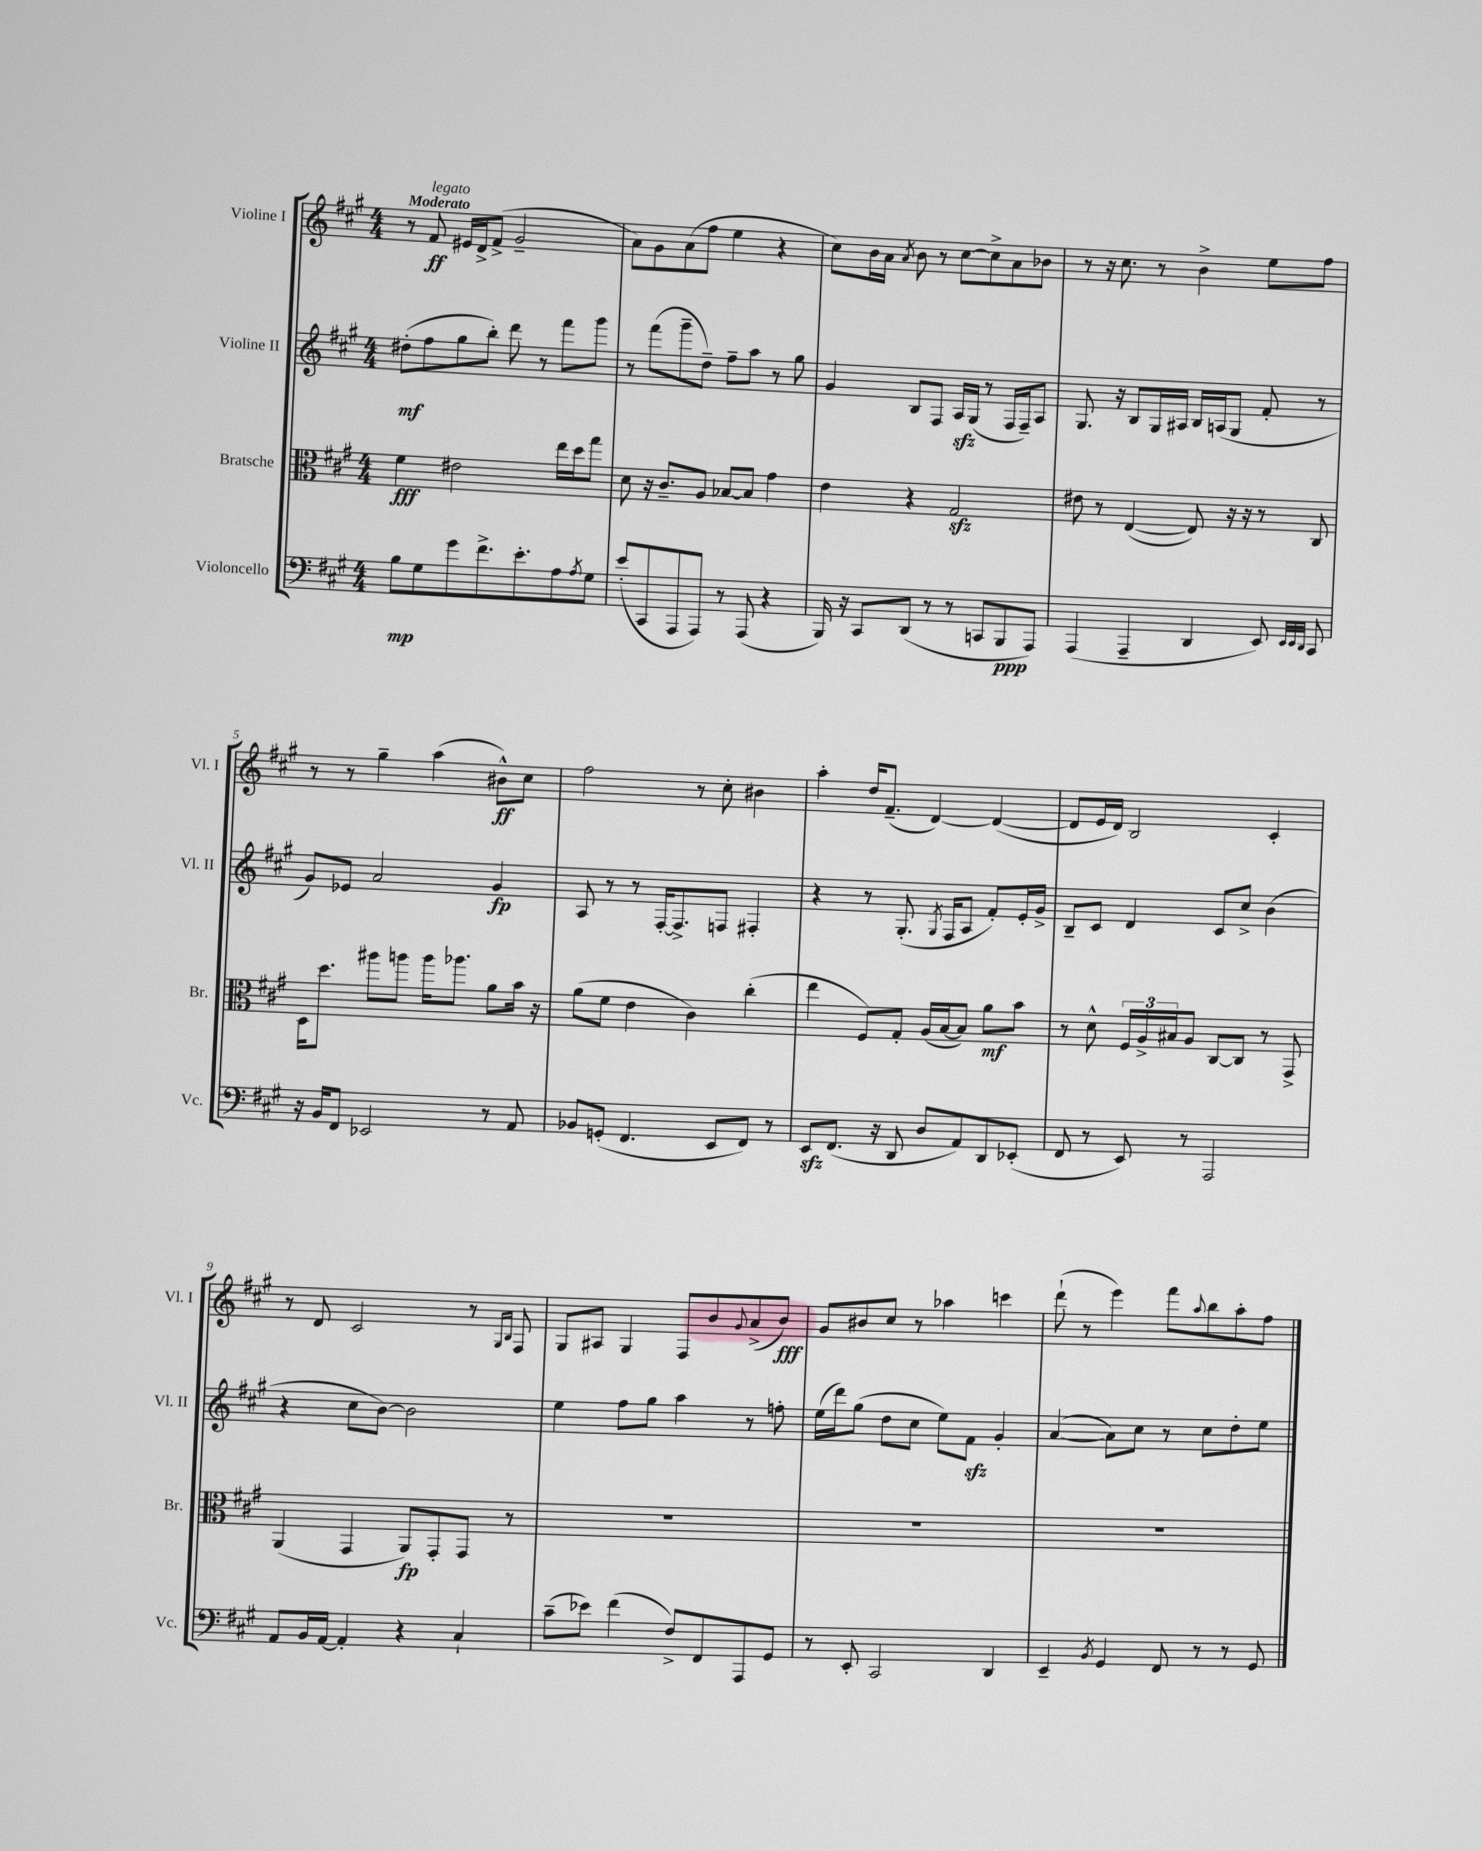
<<
\new StaffGroup <<
\new Staff = "s0" \with { instrumentName = "Violine I" shortInstrumentName = "Vl. I" } {
    \clef treble \key a \major \numericTimeSignature \time 4/4 \tempo "Moderato"
    r8 fis'8\ff^\markup { \italic "legato" } eis'16 d'16-> fis'8->( gis'2-- |
    a'8) gis'8 a'8( fis''8 e''4 r4 |
    cis''8) b'16 a'16 \acciaccatura { a'8 } b'8 r8 cis''8~ cis''8-> a'8 bes'8 |
    r8 r16 cis''8. r8 b'4-> e''8 fis''8 |
    r8 r8 gis''4-- a''4( bis'8-^\ff) cis''8 |
    fis''2 r8 cis''8-. bis'4 |
    a''4-. d''16 fis'8.--( d'4~) d'4~( |
    d'8 e'16 d'16) b2 cis'4-. |
    r8 d'8 cis'2 r8 \grace { gis16 b16 } fis8 |
    gis8 ais8 gis4 fis8 b'8 \appoggiatura { gis'8 } a'8->( b'8\fff) |
    gis'8 bis'8 cis''8 r8 aes''4 c'''4 |
    d'''8-!( r8 e'''4) fis'''8 \appoggiatura { a''8 } b''8 a''8-. fis''8 \bar "|." |
}
\new Staff = "s1" \with { instrumentName = "Violine II" shortInstrumentName = "Vl. II" } {
    \clef treble \key a \major \numericTimeSignature \time 4/4
    dis''8-.\mf( fis''8 gis''8 b''8-.) d'''8 r8 fis'''8 gis'''8 |
    r8 fis'''8( gis'''8-- d''8--) fis''8-- a''8 r8 gis''8 |
    gis'4 b8 fis8 a16\sfz gis16( r8 fis16 fis16--) a8 |
    gis8. r16 b8 gis16 ais16 b16 a16( gis8 fis'8-. r8 |
    gis'8) ees'8 a'2 gis'4\fp |
    a8 r8 r8 fis16~-. fis8.-> f8 fis4-. |
    r4 r8 gis8.-.( \acciaccatura { gis8 } fis16 a8 fis'8-.) e'16-. gis'16-> |
    b8-- cis'8 d'4 cis'8 cis''8-> b'4( |
    r4 cis''8 b'8~) b'2 |
    e''4 fis''8 gis''8 a''4 r8 f''8-. |
    e''16( d'''16) gis''8( d''8 cis''8 e''8) fis'8\sfz gis'4-. |
    a'4~( a'8) cis''8 r8 cis''8 d''8-. e''8 \bar "|." |
}
\new Staff = "s2" \with { instrumentName = "Bratsche" shortInstrumentName = "Br." } {
    \clef alto \key a \major \numericTimeSignature \time 4/4
    fis'4\fff eis'2 e''16 d''16 gis''8 |
    d'8 r16 cis'8.-- a8 bes8~ bes8 gis'4 |
    e'4 r4 gis2\sfz |
    eis'8 r8 e4~( e8) r16 r16 r8 cis8 |
    d16 d''8. ais''8 a''8 a''16 aes''8. a'8 b'16 r16 |
    a'8( fis'8 e'4 cis'4) cis''4-.( |
    e''4 fis8) gis8-. a16( b16~ b8) a'8\mf b'8 |
    r8 d'8-^ \tuplet 3/2 { fis16 a16-> bis16 } a8 cis8~ cis8 r8 gis,8-> |
    a,4( gis,4 a,8\fp) gis,8-. gis,8 r8 |
    R1 |
    R1 |
    R1 \bar "|." |
}
\new Staff = "s3" \with { instrumentName = "Violoncello" shortInstrumentName = "Vc." } {
    \clef bass \key a \major \numericTimeSignature \time 4/4
    b8\mp gis8 gis'8 fis'8.-> e'8.-. a8 \acciaccatura { a8 } gis8 |
    e'8-.( cis,8 a,,8 a,,8) r8 a,,8( r4 |
    b,,16) r16 cis,8 d,8( r8 r8 c,8 b,,8\ppp a,,8) |
    a,,4( a,,4-- d,4 e,8) \grace { e,32 e,32 d,32 } cis,8 |
    r16 b,16 fis,8 ees,2 r8 a,8 |
    bes,8 g,8-.( fis,4. e,8 fis,8) r8 |
    e,8\sfz fis,8.( r16 d,8 d8 a,8) d,8 ees,8-.( |
    fis,8 r8 e,8) r8 a,,2 |
    a,8 b,16 a,16~ a,4-. r4 cis4-! |
    cis'8--( ees'8) fis'4( fis8->) fis,8 a,,8 gis,8 |
    r8 e,8-. cis,2 d,4 |
    e,4-- \acciaccatura { b,8 } gis,4 fis,8 r8 r8 gis,8 \bar "|." |
}
>>
>>
